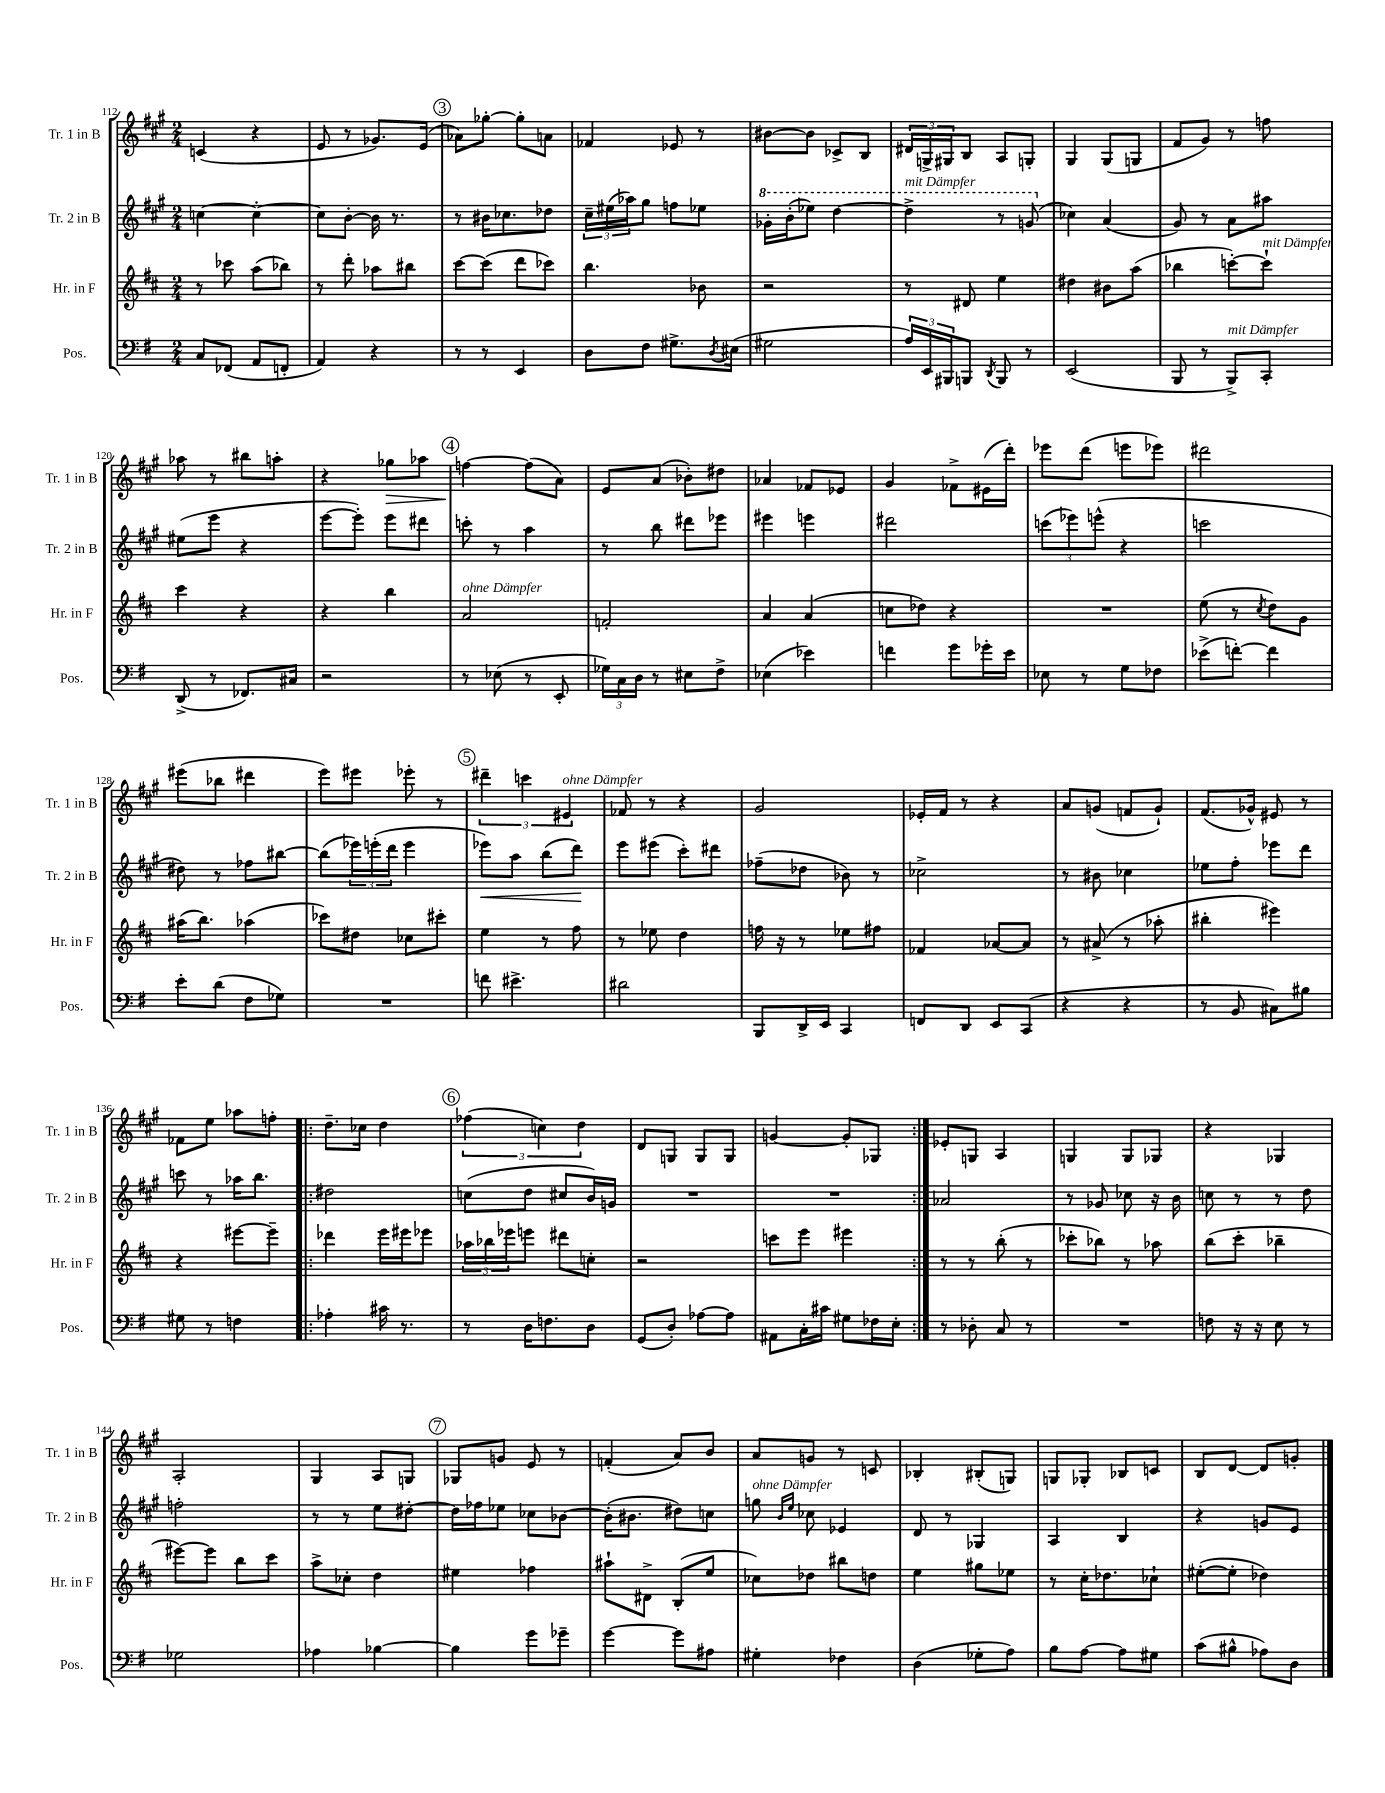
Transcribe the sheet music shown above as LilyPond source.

<<
\new StaffGroup <<
\new Staff = "s0" \with { instrumentName = "Tr. 1 in B" shortInstrumentName = "Tr. 1 in B" } {
    \clef treble \key a \major \numericTimeSignature \time 2/4
    c'4( r4 |
    e'8 r8 ges'8.) e'16( |
    \mark \markup { \circle "3" } aes'8) ges''8~-. ges''8-. a'8 |
    fes'4 ees'8 r8 |
    bis'8~ bis'8 ces'8-> b8 |
    \tuplet 3/2 { dis'16 g16-> gis16 } b8 a8 g8-. |
    gis4 gis8( g8 |
    fis'8 gis'8) r8 f''8 |
    aes''8 r8 bis''8 a''8-. |
    r4 ges''8\> aes''8 |
    \mark \markup { \circle "4" } f''4~\! f''8( a'8) |
    e'8 a'8( bes'8-.) dis''8 |
    aes'4 fes'8 ees'8 |
    gis'4 fes'8-> eis'16( d'''16-.) |
    ees'''8 d'''8( e'''8 ees'''8) |
    dis'''2 |
    eis'''8( bes''8 dis'''4 |
    e'''8) eis'''8 ees'''8-. r8 |
    \mark \markup { \circle "5" } \tuplet 3/2 { dis'''4-- c'''4 eis'4^\markup { \italic "ohne Dämpfer" } } |
    fes'8 r8 r4 |
    gis'2 |
    ees'16-. fis'16 r8 r4 |
    a'8 g'8( f'8 g'8-!) |
    fis'8.( ges'16-^) eis'8 r8 |
    fes'8 e''8 aes''8 f''8-. |
    \repeat volta 2 { d''8.-- ces''16 d''4 |
    \mark \markup { \circle "6" } \tuplet 3/2 { fes''4( c''4) d''4 } |
    d'8 g8 g8 g8 |
    g'4~ g'8-. ges8 | }
    ees'8-. g8 a4 |
    g4 g8 ges8 |
    r4 ges4 |
    a2-. |
    gis4 a8 g8 |
    \mark \markup { \circle "7" } ges8 g'8 e'8 r8 |
    f'4-.( a'8) b'8 |
    a'8 g'8 r8 c'8 |
    bes4-. bis8-.( g8) |
    g8 ges8-. bes8 c'8 |
    b8 d'8~ d'8 g'8-. \bar "|." |
}
\new Staff = "s1" \with { instrumentName = "Tr. 2 in B" shortInstrumentName = "Tr. 2 in B" } {
    \clef treble \key a \major \numericTimeSignature \time 2/4
    c''4~ c''4~-. |
    c''8 b'8~-. b'16 r8. |
    \mark \markup { \circle "3" } r8 bis'16 ces''8. des''8 |
    \tuplet 3/2 { cis''16-- eis''16( aes''16) } gis''8 f''8 ees''8 |
    \ottava #1 ges''16-. b''16-.( ees'''8) d'''4~ |
    d'''4->^\markup { \italic "mit Dämpfer" } r8 g''8( \ottava #0 |
    ces''4) a'4( |
    gis'8) r8 a'8 ais''8 |
    eis''8( e'''8 r4 |
    e'''8~ e'''8-.) e'''8 dis'''8 |
    \mark \markup { \circle "4" } c'''8-. r8 a''4 |
    r8 b''8 dis'''8 ees'''8 |
    eis'''4 e'''4 |
    dis'''2 |
    \tuplet 3/2 { c'''8( ees'''8) e'''8-^( } r4 |
    c'''2 |
    dis''8) r8 fes''8 bis''8~ |
    bis''8( \tuplet 3/2 { ees'''16) e'''16-.( d'''16 } e'''4 |
    \mark \markup { \circle "5" } ees'''8\<) a''8 b''8( d'''8\!) |
    e'''8 eis'''8( cis'''8-.) dis'''8 |
    fes''8--( des''8 bes'8) r8 |
    ces''2-> |
    r8 bis'8 ces''4 |
    ees''8 fis''8-. ees'''8 d'''8 |
    c'''8 r8 aes''16 b''8. |
    \repeat volta 2 { dis''2 |
    \mark \markup { \circle "6" } c''8( d''8 cis''8 b'16) g'16 |
    R2 |
    R2 | }
    aes'2 |
    r8 ges'8 ces''8 r16 b'16 |
    c''8 r8 r8 d''8 |
    f''2-. |
    r8 r8 e''8 dis''8~-. |
    \mark \markup { \circle "7" } dis''16 fes''16 ees''8 ces''8 bes'8~ |
    bes'16-.( bis'8. dis''8) c''8 |
    g''8^\markup { \italic "ohne Dämpfer" } \grace { b'16 e''16 } ces''8 ees'4 |
    d'8 r8 ges4 |
    a4 b4 |
    r4 g'8 e'8 \bar "|." |
}
\new Staff = "s2" \with { instrumentName = "Hr. in F" shortInstrumentName = "Hr. in F" } {
    \clef treble \key d \major \numericTimeSignature \time 2/4
    r8 ces'''8 a''8( bes''8) |
    r8 d'''8-. aes''8 bis''8 |
    \mark \markup { \circle "3" } cis'''8~ cis'''8( d'''8 ces'''8) |
    b''4. bes'8 |
    r2 |
    r8 dis'8 e''4 |
    dis''4 bis'8 a''8( |
    bes''4 c'''8~-.) c'''8-!^\markup { \italic "mit Dämpfer" } |
    cis'''4 r4 |
    r4 b''4 |
    \mark \markup { \circle "4" } a'2^\markup { \italic "ohne Dämpfer" } |
    f'2-. |
    a'4 a'4( |
    c''8 des''8) r4 |
    R2 |
    e''8( r8 \acciaccatura { cis''8 } d''8) g'8 |
    ais''16( b''8.) aes''4( |
    ces'''8) dis''8 ces''8 cis'''8-. |
    \mark \markup { \circle "5" } e''4 r8 fis''8 |
    r8 ees''8 d''4 |
    f''16 r16 r8 ees''8 fis''8 |
    fes'4 aes'8~ aes'8 |
    r8 ais'8->( r8 aes''8-. |
    bis''4-. eis'''4) |
    r4 eis'''8~ eis'''8-- |
    \repeat volta 2 { des'''4 e'''16 eis'''16 ees'''8 |
    \mark \markup { \circle "6" } \tuplet 3/2 { aes''16 bes''16 ees'''16 } e'''8 dis'''8 c''8-. |
    r2 |
    c'''8 e'''8 eis'''4 | }
    r8 r8 b''8-.( r8 |
    ces'''8-. bes''8) r8 aes''8 |
    b''8( cis'''8-. bes''4-- |
    eis'''8~) eis'''8 b''8 cis'''8 |
    a''8-> ces''8-. d''4 |
    \mark \markup { \circle "7" } eis''4 fes''4 |
    ais''8-! dis'8-> b8-.( e''8 |
    ces''8) des''8 bis''8 d''8 |
    e''4 gis''8 ees''8 |
    r8 cis''16-. des''8. ces''8-! |
    eis''8~-.( eis''8-. des''4) \bar "|." |
}
\new Staff = "s3" \with { instrumentName = "Pos." shortInstrumentName = "Pos." } {
    \clef bass \key g \major \numericTimeSignature \time 2/4
    c8 fes,8( a,8 f,8-. |
    a,4) r4 |
    \mark \markup { \circle "3" } r8 r8 e,4 |
    d8 fis8 gis8.-> \acciaccatura { d8 } eis16( |
    gis2 |
    \tuplet 3/2 { a16) e,16 bis,,16 } b,,8 \acciaccatura { d,8 } b,,8 r8 |
    e,2( |
    b,,8 r8 b,,8->^\markup { \italic "mit Dämpfer" }) c,8-. |
    d,8->( r8 fes,8.) cis16 |
    r2 |
    \mark \markup { \circle "4" } r8 ees8( r8 e,8-. |
    \tuplet 3/2 { ges16) c16 d16 } r8 eis8 fis8-> |
    ees4( ees'4) |
    f'4 g'8 ges'16-. e'16 |
    ees8 r8 g8 fes8 |
    ees'8->( f'8~-.) f'4 |
    e'8-. d'8( fis8 ges8) |
    R2 |
    \mark \markup { \circle "5" } f'8 eis'4.-> |
    dis'2 |
    b,,8 d,16-> e,16 c,4 |
    f,8 d,8 e,8 c,8( |
    r4 r4 |
    r8 b,8 cis8) bis8 |
    gis8 r8 f4 |
    \repeat volta 2 { aes4-. cis'16 r8. |
    \mark \markup { \circle "6" } r8 d16 f8. d8 |
    g,8( d8-.) aes8~ aes8 |
    ais,8 c16-. cis'16 gis8 fes16 e16-. | }
    r8 des8-. c8 r8 |
    R2 |
    f8 r16 r16 e8 r8 |
    ges2 |
    aes4 bes4~ |
    \mark \markup { \circle "7" } bes4 g'8 ges'8-- |
    g'4~ g'8 ais8 |
    gis4-. fes4 |
    d4( ges8-. a8) |
    b8 a8~ a8 gis8 |
    c'8( bis8-^ aes8) d8 \bar "|." |
}
>>
>>
\layout { \context { \Score currentBarNumber = #112 } }
